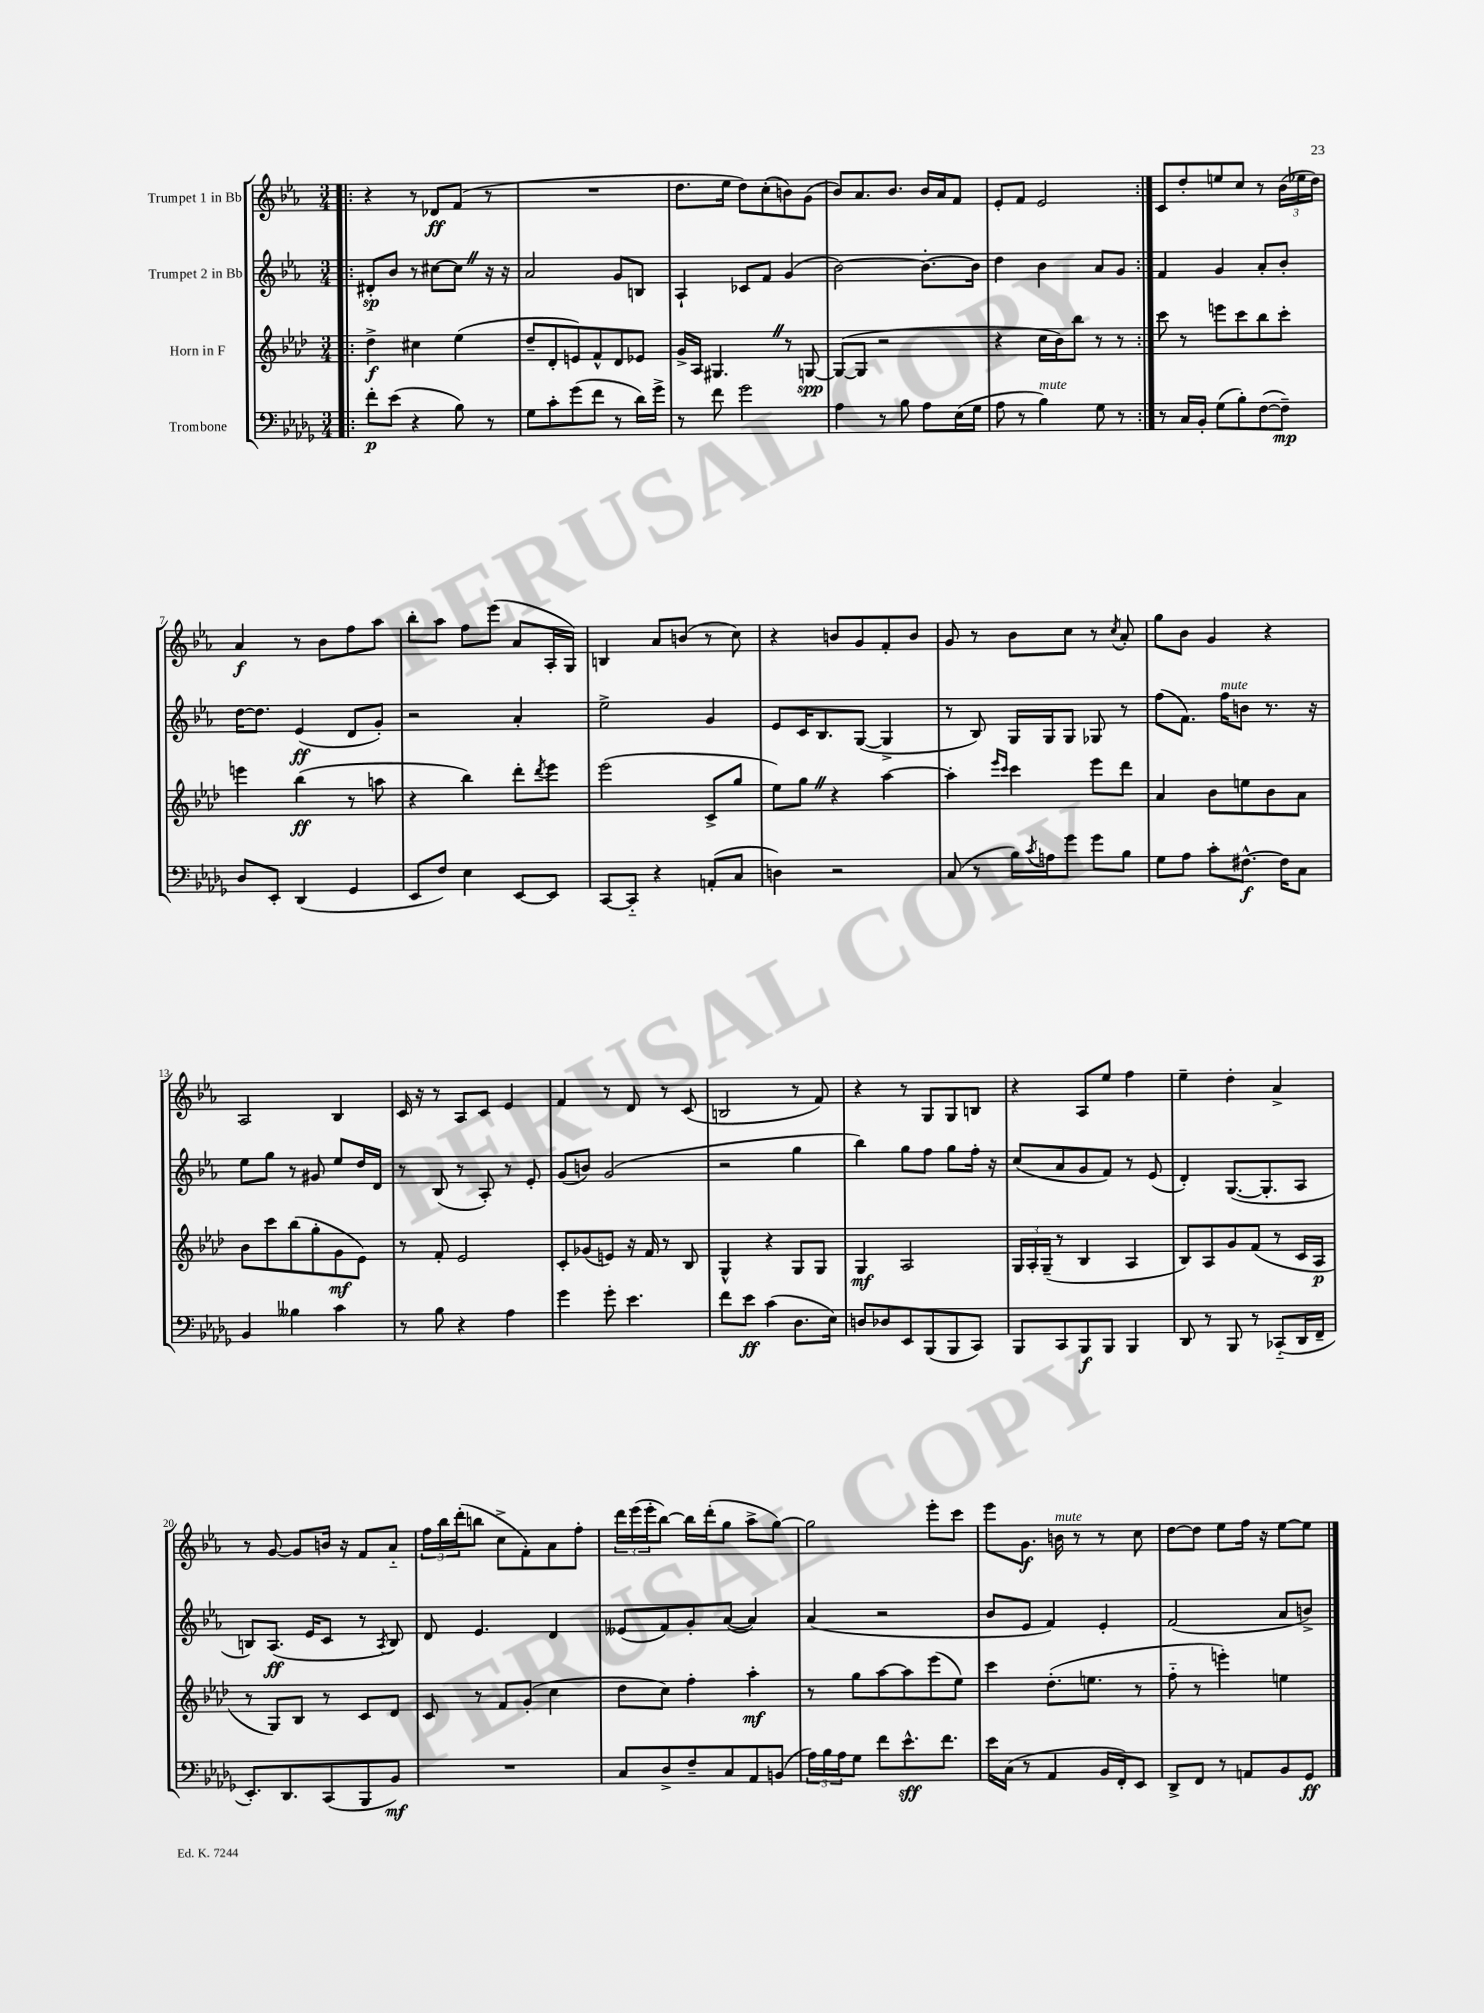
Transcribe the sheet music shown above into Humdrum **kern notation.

**kern	**kern	**kern	**kern
*staff4	*staff3	*staff2	*staff1
*clefF4	*clefG2	*clefG2	*clefG2
*k[b-e-a-d-g-]	*k[b-e-a-d-]	*k[b-e-a-]	*k[b-e-a-]
*M3/4	*M3/4	*M3/4	*M3/4
=!|:	=!|:	=!|:	=!|:
8f'\L	4dd-^\	8d#'/L	4r
(8e-\J	.	8b-/J	.
4r	4cc#\	8r	8r
.	.	[8cc#\L	8d-/L
8B-\)	(4ee-\	8cc#\]J	(8f/J
8r	.	16r	8r
.	.	16r	.
=	=	=	=
8G-\L	8dd-~/L	2a-/	2.r
8c'\	8d-'/	.	.
(8g-\	8e/)	.	.
8f\J	8f^^/	.	.
8r	8d-/	8g/L	.
16d-\LL)	8e-/J	8B/J	.
16g-^\JJ	.	.	.
=	=	=	=
8r	16g^/LL	4A-`/	8.dd\L
.	16A-/JJ	.	.
8f\	4.G#/	.	.
.	.	.	16ee-\Jk
2g-\	.	8c-/L	8dd\L)
.	.	8f/J	(8cc'\
.	8r	(4g/	8b\)
.	[8G/	.	(8g\J
=	=	=	=
4A-\	(8G/_L	[2b-\)	8b-/L)
.	8G/]J	.	8.a-/
8r	2r	.	.
.	.	.	8.b-/J
8B-\	.	.	.
8A-\L	.	8.b-'\_L	16b-/LL
.	.	.	16a-/J
(16E-\L	.	.	8f/J
16G-\JJ	.	16b-\]Jk	.
=	=	=	=
8A-\	4r	4dd\	8e-'/L
8r	.	.	8f/J
4B-\)	16cc\LL	4b-\	2e-/
.	16b-\J)	.	.
.	8bb-\J	.	.
8G-\	8r	8a-/L	.
8r	8r	8g/J	.
=:|!	=:|!	=:|!	=:|!
8r	8ccc\	4f/	8c/L
16C/LL	8r	.	8dd'/
16BB-'/JJ	.	.	.
(8G-\L	8eee\L	4g/	8ee/
8B-'\)	8ccc\	.	8cc/J
([8F\	8bb-\	8a-'/L	8r
8F~\]J)	8ccc'\J	8b-'/J	(24b-\LL
.	.	.	24ee-\
.	.	.	24dd\JJ)
=	=	=	=
8D-/L	4eee\	[16dd\LK	4a-/
.	.	8.dd\]J	.
8EE-'/J	.	.	.
(4DD-/	(4bb-\	(4e-/	8r
.	.	.	8b-\L
4GG-/	8r	8d/L	8ff\
.	8aa\	8g'/J)	8aa-\J
=	=	=	=
8EE-/L	4r	2r	8bb-'\L
8F/J)	.	.	8aa-\J
4E-\	4bb-\)	.	8ff\L
.	.	.	(8eee-\J
[8EE-/L	8ddd-'\L	4a-'/	8a-/L
.	8qddd-/	.	.
8EE-/]J	8eee-\J	.	16A-'/L
.	.	.	16G/JJ)
=	=	=	=
[8CC/L	(2eee-\	2ee-^\	4B/
8CC'~/]J	.	.	.
4r	.	.	8a-/L
.	.	.	(8b/J
(8AA'/L	8c^/L	4g/	8r
8C/J	8gg/J	.	8cc\)
=	=	=	=
4D\)	8ee-\L)	8e-/L	4r
.	8gg\J	16c/K	.
.	.	8.B-/	.
2r	4r	.	8b/L
.	.	([8G/J	8g/
.	[4aa-\	4G^/]	8f'/
.	.	.	8b/J
=	=	=	=
(8C/	4aa-'\]	8r	8g/
8r	.	8B-/)	8r
.	16qqeee-/LL	.	.
.	16qqccc/JJ	.	.
16B-\LL)	4ccc\	16G/LL	8b-\L
8qc/	.	.	.
16A\J	.	16G/J	.
8g-\J	.	8G/J	8cc\J
8g-\L	8eee-\L	8G-/	8r
.	.	.	8qcc/
8B-\J	8ddd-\J	8r	8a-'/
=	=	=	=
8G-\L	4a-/	(8ff\L	8gg\L
8A-\J	.	8.f\J)	8b-\J
8c'\L	8b-\L	.	4g/
.	.	16ff\LK	.
[8.F#^^\J	8ee\	8b\J	.
.	8b-\	8.r	4r
16F#\]LK	.	.	.
8C\J	8a-\J	.	.
.	.	16r	.
=	=	=	=
4BB-/	8b-\L	8ee-\L	2A-/
.	8ccc\	8gg\J	.
4B--\	(8bb-\	8r	.
.	8gg'\	8g#/	.
4c\	8g\	8ee-/L	4B-/
.	8e-\J)	16dd/L	.
.	.	16d/JJ	.
=	=	=	=
8r	8r	8r	16c/
.	.	.	16r
8B-\	8f'/	(8B-/	8r
4r	2e-/	8r	8A-/L
.	.	8A-'/)	8c/J
4A-\	.	8r	4e-/
.	.	8e-'/	.
=	=	=	=
4g-\	8c'/L	(8g/L	4f/
.	(8g-/	8b/J)	.
8g-'\	8e/J)	(2g/	8r
4.e-\	16r	.	8d/
.	16f/	.	.
.	8r	.	8r
.	8B-/	.	(8c/
=	=	=	=
8f\L	4G^^/	2r	2B/
8e-\J	.	.	.
(4c\	4r	.	.
8.D-\L	8G/L	4gg\	8r
.	8G/J	.	8f/)
16E-\Jk)	.	.	.
=	=	=	=
8D/L	4G/	4bb-\)	4r
8D-/	.	.	.
8EE-/	2A-/	8gg\L	8r
(8BBB-/	.	8ff\J	8G/L
8BBB-/	.	8gg\L	8G/
8CC/J)	.	16ff'\Jk	8B/J
.	.	16r	.
=	=	=	=
8BBB-/L	24G/LL	(8cc/L	4r
.	24A-'/	.	.
.	(24G~/JJ	.	.
8CC/	8r	8a-/	.
8BBB-/	4B-/	8g/	8A-/L
8BBB-/J	.	8f/J)	8ee-/J
4BBB-/	4A-/	8r	4ff\
.	.	(8e-/	.
=	=	=	=
8DD-/	8B-/L)	4d'/)	4ee-~\
8r	8A-/	.	.
8BBB-/	8g/	([8.G/L	4dd'\
8r	(8f/J	.	.
.	.	8.G'/]	.
(8CC-'~/L	8r	.	4a-^/
16DD-/L	16c/LL	8A-/J	.
16FF~/JJ	16A-/JJ	.	.
=	=	=	=
8.EE-'/L)	8r	8B/L)	8r
.	8G/L)	(8.A-/J	[8g/
8.DD-/	.	.	.
.	8B-/J	.	8g/]L
.	.	16e-/LK	.
(8CC/	8r	8c/J	16b/Jk
.	.	.	16r
8BBB-/	8c/L	8r	8f/L
.	.	8qA-/	.
8BB-/J)	8d-/J	8B/)	8a-'~/J
=	=	=	=
2.r	8c/	8d/	24ff\LL
.	.	.	24bb-\
.	.	.	(24ddd'\J
.	8r	4.e-/	8bb\J
.	8f/L	.	8cc^\L
.	(8g'/J	.	8f'\)
.	4cc\	4d/	8a-\
.	.	.	8ff'\J
=	=	=	=
8C/L	8dd-\L	(8e--/L	24ddd\LL
.	.	.	(24eee-\
.	.	.	24eee-'\J
8D-^/	8cc\J)	8f/)	[8bb-\J)
8F~/	4ff'\	8g'/	16bb-\]LL
.	.	.	(16ddd'\J
8C/	.	([8a-/J	8gg\J
8AA-/	4aa-'\	4a-/])	8aa-^\L
(8BB/J	.	.	[8gg\J)
=	=	=	=
24A-\LL)	8r	(4a-/	2gg\]
24B-\	.	.	.
24A-\J	.	.	.
8G-\J	8gg\L	.	.
8f\L	[8aa-\	2r	.
8.e-^^\	8aa-\]	.	.
.	(8eee-\	.	8eee-'\L
8.f\J	.	.	.
.	8ee-\J)	.	8ccc\J
=	=	=	=
16e-\LL	4ccc\	8b-/L	8eee-\L
(16C\JJ	.	.	.
8r	.	8e-/J	8.g\J
4AA-/	(8.dd-'\L	4f/)	.
.	.	.	16b\
.	.	.	8r
.	8.ee\J	.	.
16BB-/LL	.	4e-'/	8r
16FF'/J)	.	.	.
8EE-/J	8r	.	8cc\
=	=	=	=
8DD-^/L	8ff'~\	(2f/	[8dd\L
8FF/J	8r	.	8dd\]J
8r	4eee'\)	.	8ee-\L
8AA/L	.	.	16ff\Jk
.	.	.	16r
8BB-/	4ee\	8a-/L	[8ee-\L
8GG-/J	.	8b^/J)	8ee-\]J
==	==	==	==
*-	*-	*-	*-
